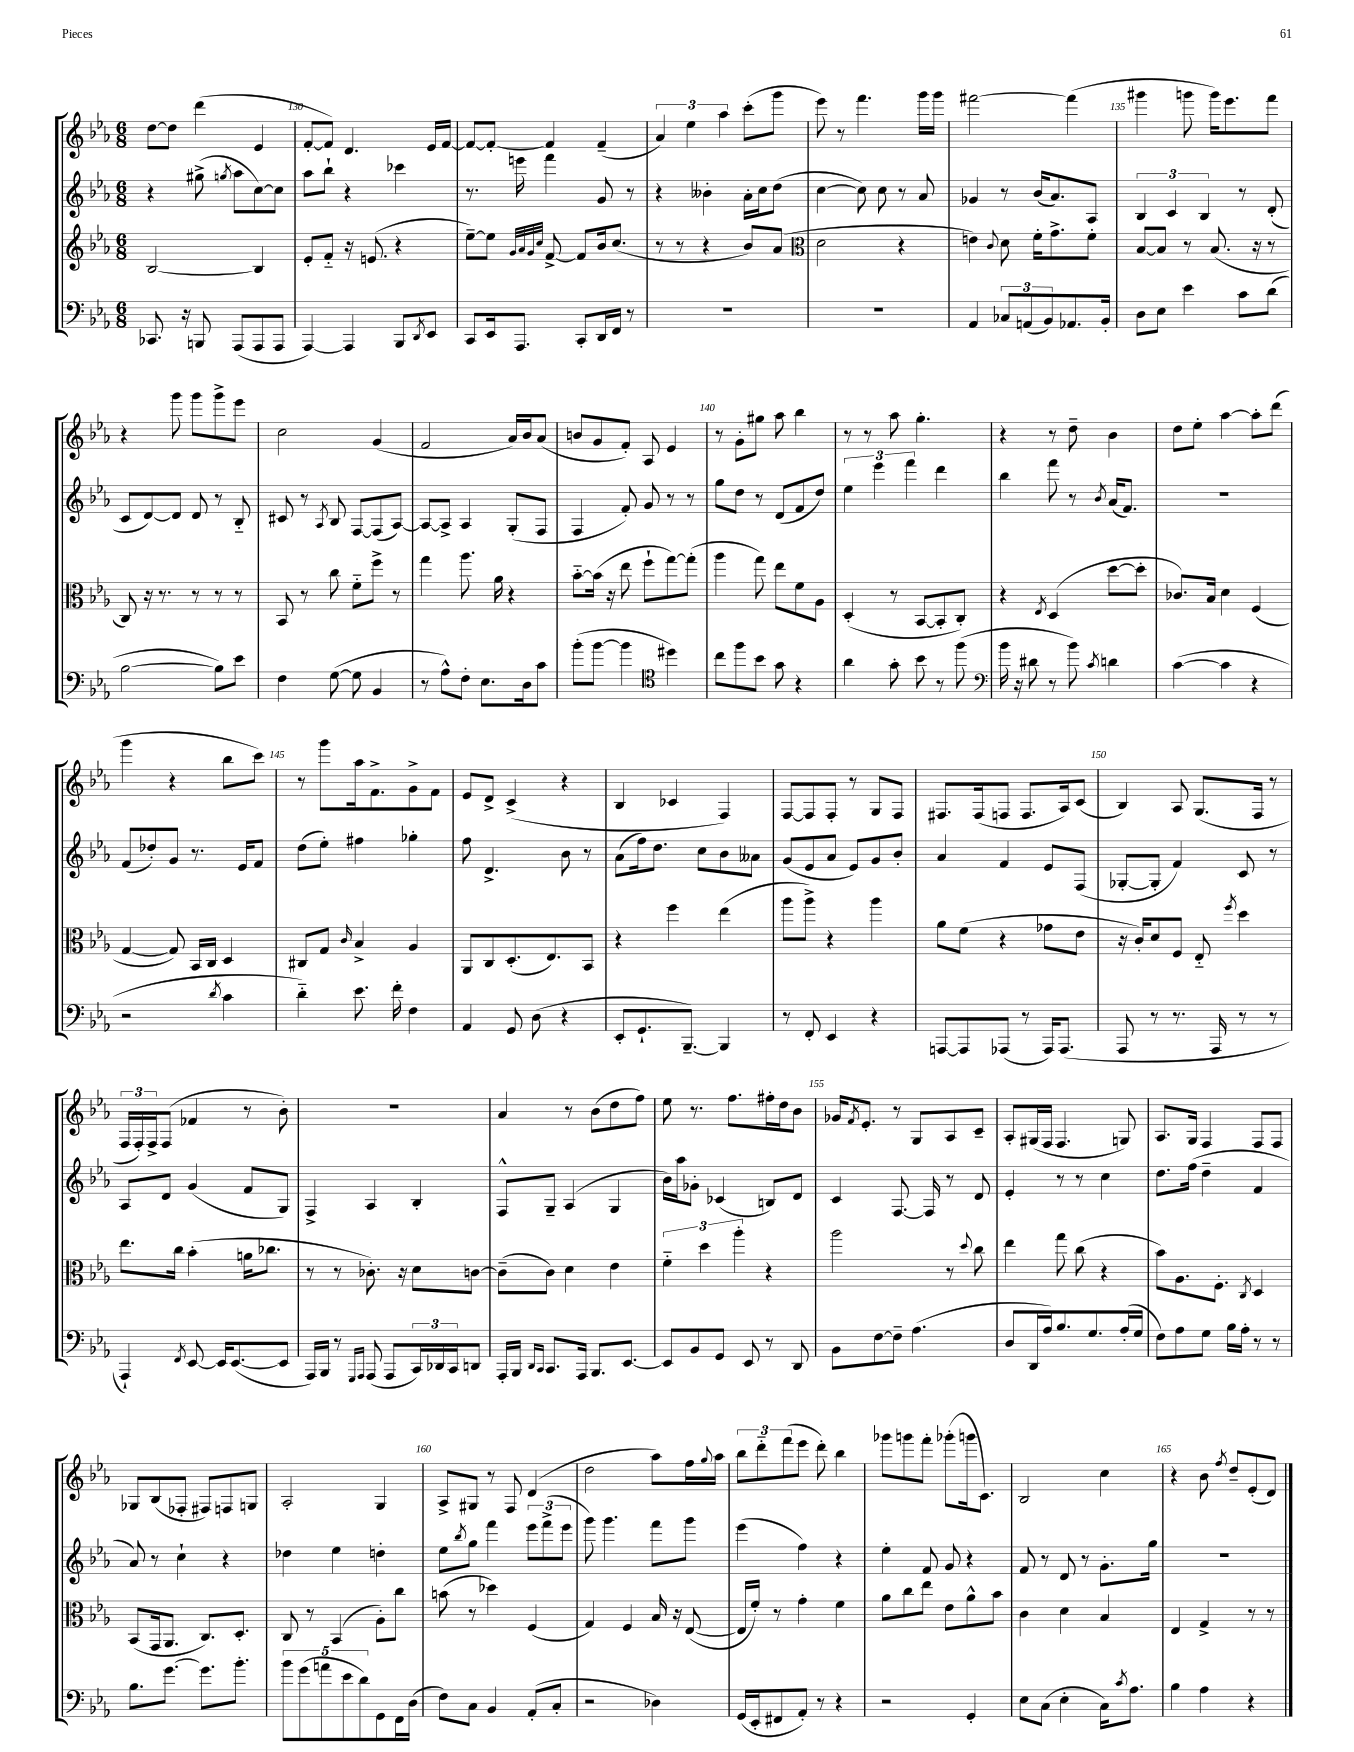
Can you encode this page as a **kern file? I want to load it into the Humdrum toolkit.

**kern	**kern	**kern	**kern
*part4	*part3	*part2	*part1
*staff4	*staff3	*staff2	*staff1
*clefF4	*clefG2	*clefG2	*clefG2
*k[b-e-a-]	*k[b-e-a-]	*k[b-e-a-]	*k[b-e-a-]
*M6/8	*M6/8	*M6/8	*M6/8
=129	=129	=129	=129
8.CC-X/	[2B-/	4r	[8dd\L
.	.	.	8dd\J]
16r	.	.	.
8BBBn/	.	(8gg#X^\	(4ddd\
.	.	8qggn/	.
(8AAA-/L	.	8aa-\L	.
8AAA-/	4B-/]	[8cc\)	4e-/
8AAA-/J	.	8cc\J]	.
=130	=130	=130	=130
[4AAA-/)	8e-'/L	8aa-\L	[8f'/L
.	8f/J	8bb-`\J	8f/J])
4AAA-/]	16r	4r	4.d/
.	(8.en/	.	.
8BBB-/L	4r	4ccc-X\	.
8qDD/	.	.	.
8EE-/J	.	.	16e-/LL
.	.	.	[16f/JJ
=131	=131	=131	=131
8CC/L	[8ee-~\L)	8.r	8f/L_
16EE-/k	8ee-\J]	.	8f'/J_
8.AAA-/J	.	16eeen\	.
.	32qqg/LLL	.	.
.	32qqa-/	.	.
.	32qqg/	.	.
.	32qqcc/JJJ	.	.
.	[8f^/	4fff\	4f/]
8CC'/L	8f/L]	.	.
16DD/L	16b-/k	8g/	(4f~/
16FF/JJ	(8.cc/J	.	.
8r	.	8r	.
=132	=132	=132	=132
2.r	8r	4r	6a-/)
.	8r	.	.
.	.	.	6ee-\
.	4r	4b--X'\	.
.	.	.	6aa-\
.	8b-/L)	16a-'\LL	(8ccc'\L
.	.	16cc\J	.
.	(8a-/J	(8dd\J	8ggg\J
=133	=133	=133	=133
*	*clefC3	*	*
2.r	2d\	[4cc\	8eee-\)
.	.	.	8r
.	.	8cc\])	4.fff\
.	.	8cc\	.
.	4r	8r	.
.	.	8a-/	16ggg\LL
.	.	.	16ggg\JJ
=134	=134	=134	=134
4AA-/	4en\)	4g-X/	[2fff#X\
.	8qqc/	.	.
12C-X/L	8d\	8r	.
(12AAn/	.	.	.
.	16f'\KL	(16b-/KL	.
12BB-/)	.	.	.
.	8.g^\	8.a-/)	.
8.AA-X/	.	.	(4fff#\]
.	8f'\J	8A-/J	.
16BB-'/Jk	.	.	.
=135	=135	=135	=135
8D\L	[8B-/L	6B-/	4ggg#X\
8E-\J	8B-/J]	.	.
.	.	6c/	.
4e-\	8r	.	8gggn\
.	.	6B-/	.
.	(8.B-/	.	16ggg\KL)
.	.	.	8.eee-\
8c\L	.	8r	.
.	16r	.	.
(8d\J	8r	(8d'/	8fff\J
!!LO:LB:g=z
=136	=136	=136	=136
[2B-\	8C/)	8c/L	4r
.	16r	[8d/)	.
.	8.r	.	.
.	.	8d/J]	8ggg\
.	8r	8d/	8ggg\L
8B-\L])	8r	8r	8ggg^\
8e-\J	8r	8B-/	8eee-\J
=137	=137	=137	=137
4F\	8BB-/	8c#X/	2cc\
.	8r	8r	.
.	.	8qA-/	.
([8G\	8cc\	8B-/	.
8G\]	8f\L	[8F/L	.
4BB-/	8ff^\J	(8F/]	(4g/
.	8r	[8A-/J)	.
=138	=138	=138	=138
8r	4gg\	8A-/L_	2f/
8A-^^\L)	.	8A-^/J]	.
8F'\J	8.aa-\	4A-/	.
8.E-\L	.	.	.
.	16a-\	.	.
.	4r	(8G'/L	16a-/LL)
16D\k	.	.	16b-/J
8c\J	.	8F/J	(8a-/J
=139	=139	=139	=139
(8b-'\L	[8b-\L	4F/	8bn/L
[8b-\J	(16b-\Jk]	.	8g/
.	16r	.	.
4b-\]	8ee-\	8f'/)	8f'/J)
.	8ff`\L	8g/	8A-/
*clefC4	*	*	*
4dd#X\)	[8gg\)	8r	4e-/
.	(8gg'\J]	8r	.
=140	=140	=140	=140
8cc\L	4aa-\	8gg\L	8r
8ff\	.	8dd\J	8g'\L
8b-\J	8gg\)	8r	8gg#X\J
8g\	8ee-\L	(8d/L	8aa-\
4r	8f\	8f/	4bb-\
.	8A-\J	8dd/J)	.
=141	=141	=141	=141
4a-\	(4D'/	6ee-\	8r
.	.	.	8r
.	.	6eee-\	.
8g'\	8r	.	8aa-\
.	.	6fff\	.
8b-\	[8BB-/L	.	4.gg'\
8r	8BB-'/]	4ddd\	.
(8ff\	8C'/J)	.	.
=142	=142	=142	=142
*clefF4	*	*	*
16b-\	4r	4bb-\	4r
16r	.	.	.
8d#X\	.	.	.
.	8qE-/	.	.
8r	(4D/	8fff\	8r
8b-\)	.	8r	8dd~\
8qc/	.	8qb-/	.
4dn\	[8dd\L	(16a-/KL	4b-\
.	.	8.f/J)	.
.	8dd'\J]	.	.
=143	=143	=143	=143
([4c\	8.c-X/L)	2.r	8dd\L
.	.	.	8ee-'\J
.	16B-/Jk	.	.
4c\]	4d\	.	[4aa-\
4r	(4F/	.	8aa-'\L]
.	.	.	(8ddd\J
!!LO:LB:g=z
=144	=144	=144	=144
2r	[4G/	(8f/L	4ggg\
.	.	8dd-X'/)	.
.	8G/])	8g/J	4r
.	16BB-/LL	8.r	.
.	16C/JJ	.	.
8qd/	.	.	.
4c\	4D/	.	8bb-\L
.	.	16e-/KL	.
.	.	8f/J	8ccc\J)
=145	=145	=145	=145
4d\)	8C#X/L	(8dd\L	8r
.	8G/J	8ee-'\J)	8ggg\L
.	16qqc/	.	.
8.e-\	4B-^/	4ff#X\	16aa-\k
.	.	.	8.f^\
16f'\	.	.	.
4F\	4A-/	4gg-X'\	8g^\
.	.	.	8f\J
=146	=146	=146	=146
4AA-/	8AA-/L	8ff\	8e-/L
.	8C/	4.d^/	8d^/J
8GG/	(8.D'/	.	(4c^/
(8D\	.	.	.
.	8.E-/)	.	.
4r	.	8b-\	4r
.	8BB-/J	8r	.
=147	=147	=147	=147
8EE-'/L	4r	(8a-\L	4B-/
8.GG`/	.	16ff\k)	.
.	.	8.dd\J	.
.	4ff\	.	4c-X/
[8.BBB-~/J)	.	.	.
.	.	8cc\L	.
4BBB-/]	(4ee-\	8b-\	4F/)
.	.	8a--X\J	.
=148	=148	=148	=148
8r	8aa-\L	(8g/L	[8F/L
8FF'/	8aa-^\J)	8e-/	8F/]
4EE-/	4r	8a-/J	8F'/J
.	.	8e-/L)	8r
4r	4aa-\	8g/	8G/L
.	.	8b-'/J	8F/J
=149	=149	=149	=149
[8AAAn/L	8a-\L	4a-/	8.F#X/L
8AAA/]	(8f\J	.	.
.	.	.	(16F#/k
(8AAA-X/J	4r	4f/	8Fn/J
8r	.	.	8.F/L
16AAA-/KL)	8g-X\L	8e-/L	.
(8.AAA-/J	.	.	16A-/k)
.	8e-\J	(8F/J	(8c/J
=150	=150	=150	=150
8AAA-/	16r	[8G-X'/L	4B-/)
.	16c'/KL)	.	.
8r	8d/	8G-'/J]	.
8.r	8F/J	4f/)	8A-/
.	8E-/	.	(8.G/L
16AAA-/	.	.	.
.	8qff/	.	.
8r	4dd\	8c/	.
.	.	.	16F/Jk
8r	.	8r	8r
!!LO:LB:g=z
=151	=151	=151	=151
4AAA-`/)	8.ee-\L	8A-/L	24F/LL
.	.	.	24F'/)
.	.	.	24F^/J
.	.	8d/J	(8F/J
.	16cc\Jk	.	.
8qFF/	.	.	.
[8EE-/	(4b-'\	(4g/	4f-X/
16EE-/KL]	.	.	.
([8.EE-/	.	.	.
.	16an\KL	8f/L	8r
.	8.cc-X\J	.	.
8EE-/J]	.	8G/J)	8b-'\)
=152	=152	=152	=152
16AAA-/LL)	8r	4F^/	2.r
16BBB-/JJ	.	.	.
8r	8r	.	.
16qqGGG/LL	.	.	.
16qqAAA-/JJ	.	.	.
(8AAA-/	8.c-X'\)	4A-/	.
8AAA-/L	.	.	.
.	16r	.	.
24CC/L)	8d\L	4B-'/	.
24DD-X/	.	.	.
24CC/J	.	.	.
8DDn/J	[8cn\J	.	.
=153	=153	=153	=153
16AAA-'/LL	(8c~\L]	8F^^/L	4a-/
16BBB-/JJ	.	.	.
16qqDD/LL	.	.	.
16qqCC/JJ	.	.	.
8.CC/L	8c\J)	8G~/J	.
.	4d\	(4A-/	8r
16AAA-/Jk	.	.	.
8.BBB-/L	.	.	(8b-\L
.	4e-\	4G/	8dd\
[8.EE-/J	.	.	.
.	.	.	8ff\J)
=154	=154	=154	=154
8EE-/L]	6f\	16b-\LL)	8ee-\
.	.	16aa-\J	.
8BB-/	.	8g-X'\J	8.r
.	6dd\	.	.
8GG/J	.	(4c-X/	.
.	.	.	8.ff\L
.	6aa-'\	.	.
8EE-/	.	.	.
8r	4r	8Bn/L)	16ff#X'\L
.	.	.	16dd\J
8DD/	.	8d/J	8b-\J
=155	=155	=155	=155
8BB-\L	2aa-\	4c/	16g-X/KL
.	.	.	8qf/
.	.	.	8.e-'/J
[8F\	.	.	.
8F~\J]	.	[8.F/	8r
(4.A-\	.	.	8G/L
.	.	16F/]	.
.	8r	8r	8A-/
.	8qqdd/	.	.
.	8cc\	8d/	8c~/J
=156	=156	=156	=156
8D/L	4ee-\	4e-'/	8A-'/L
16DD/L	.	.	(16G#X/L
16A-/J)	.	.	16F/JJ
8.B-/	8gg\	8r	4.F/
.	(8cc\	8r	.
8.G/	.	.	.
.	4r	4cc\	.
(16A-'/L	.	.	8Gn/)
16G/JJ	.	.	.
=157	=157	=157	=157
8F\L)	8b-\L)	8.dd\L	8.A-/L
8A-\	8.A-\	.	.
.	.	(16ff\Jk	16G/Jk
8G\J	.	4dd~\	4F/
.	8.F'\J	.	.
16B-\LL	.	.	.
16A-'\JJ	.	.	.
.	8qC/	.	.
8r	4D/	4f/	8F/L
8r	.	.	8F/J
!!LO:LB:g=z
=158	=158	=158	=158
8.B-\L	(8BB-/L	8a-/)	8G-X/L
.	16GG/k	8r	(8B-/
[8.g\J	8.AA-/J	.	.
.	.	4cc`\	8F-X'/J
8.g\L]	8.C/L)	.	8F#X/L)
.	.	4r	8Fn/
8.b-'\J	8.D'/J	.	.
.	.	.	8Gn/J
=159	=159	=159	=159
10b-\L	8C/	4dd-X\	2A-'/
(10g\	.	.	.
.	8r	.	.
10an\	.	.	.
.	(4BB-/	4ee-\	.
10e-\	.	.	.
10d\)	.	.	.
8GG\	8A-'\L)	4ddn'\	4G/
16FF\L	8cc\J	.	.
(16D\JJ	.	.	.
=160	=160	=160	=160
8F\L)	(8bn\	8ee-\L	8A-^/L
.	.	8qbb-/	.
8C\J	8r	8gg\J	8G#X/J
4BB-/	4dd-X\)	4fff\	8r
.	.	.	8F/
(8AA-'/L	(4F/	12eee-\L	(4d/
.	.	(12fff^\	.
8C'/J	.	.	.
.	.	12eee-\J	.
=161	=161	=161	=161
2r	4G/)	8ggg\)	2dd\
.	.	4.ggg\	.
.	4F/	.	.
4D-X\)	16B-/	8fff\L	8aa-\L)
.	16r	.	.
.	([8E-/	8ggg\J	16ff\L
.	.	.	8qqgg/
.	.	.	16aa-\JJ
=162	=162	=162	=162
(16GG/LL	16E-/LL]	(4eee-\	12bb-\L
16EE-'/J	16f'/JJ)	.	.
.	.	.	12ddd\
8FF#X/	8r	.	.
.	.	.	(12fff\
8AA-'/J)	4g'\	4ff\)	8eee-\J
8r	.	.	8ddd'\)
4r	4f\	4r	4bb-\
=163	=163	=163	=163
2r	8a-\L	4ee-'\	8ggg-X\L
.	8cc\	.	8gggn\
.	8ee-\J	8f/	8fff'\J
.	8e-\L	8g/	(8ggg-X'\L
4GG'/	8a-^^\	4r	16gggn\k
.	.	.	8.c\J)
.	8b-\J	.	.
=164	=164	=164	=164
8E-\L	4c\	8f/	2B-/
(8C\J	.	8r	.
4E-'\	4d\	8d/	.
.	.	8r	.
16C\KL)	4B-/	8.g'\L	4cc\
8qc/	.	.	.
8.A-\J	.	.	.
.	.	16gg\Jk	.
=165	=165	=165	=165
4B-\	4E-/	2.r	4r
4A-\	4G^/	.	8b-\
.	.	.	8qff/
.	.	.	8dd~/L
4r	8r	.	(8e-'/
.	8r	.	8d/J)
==	==	==	==
*-	*-	*-	*-
